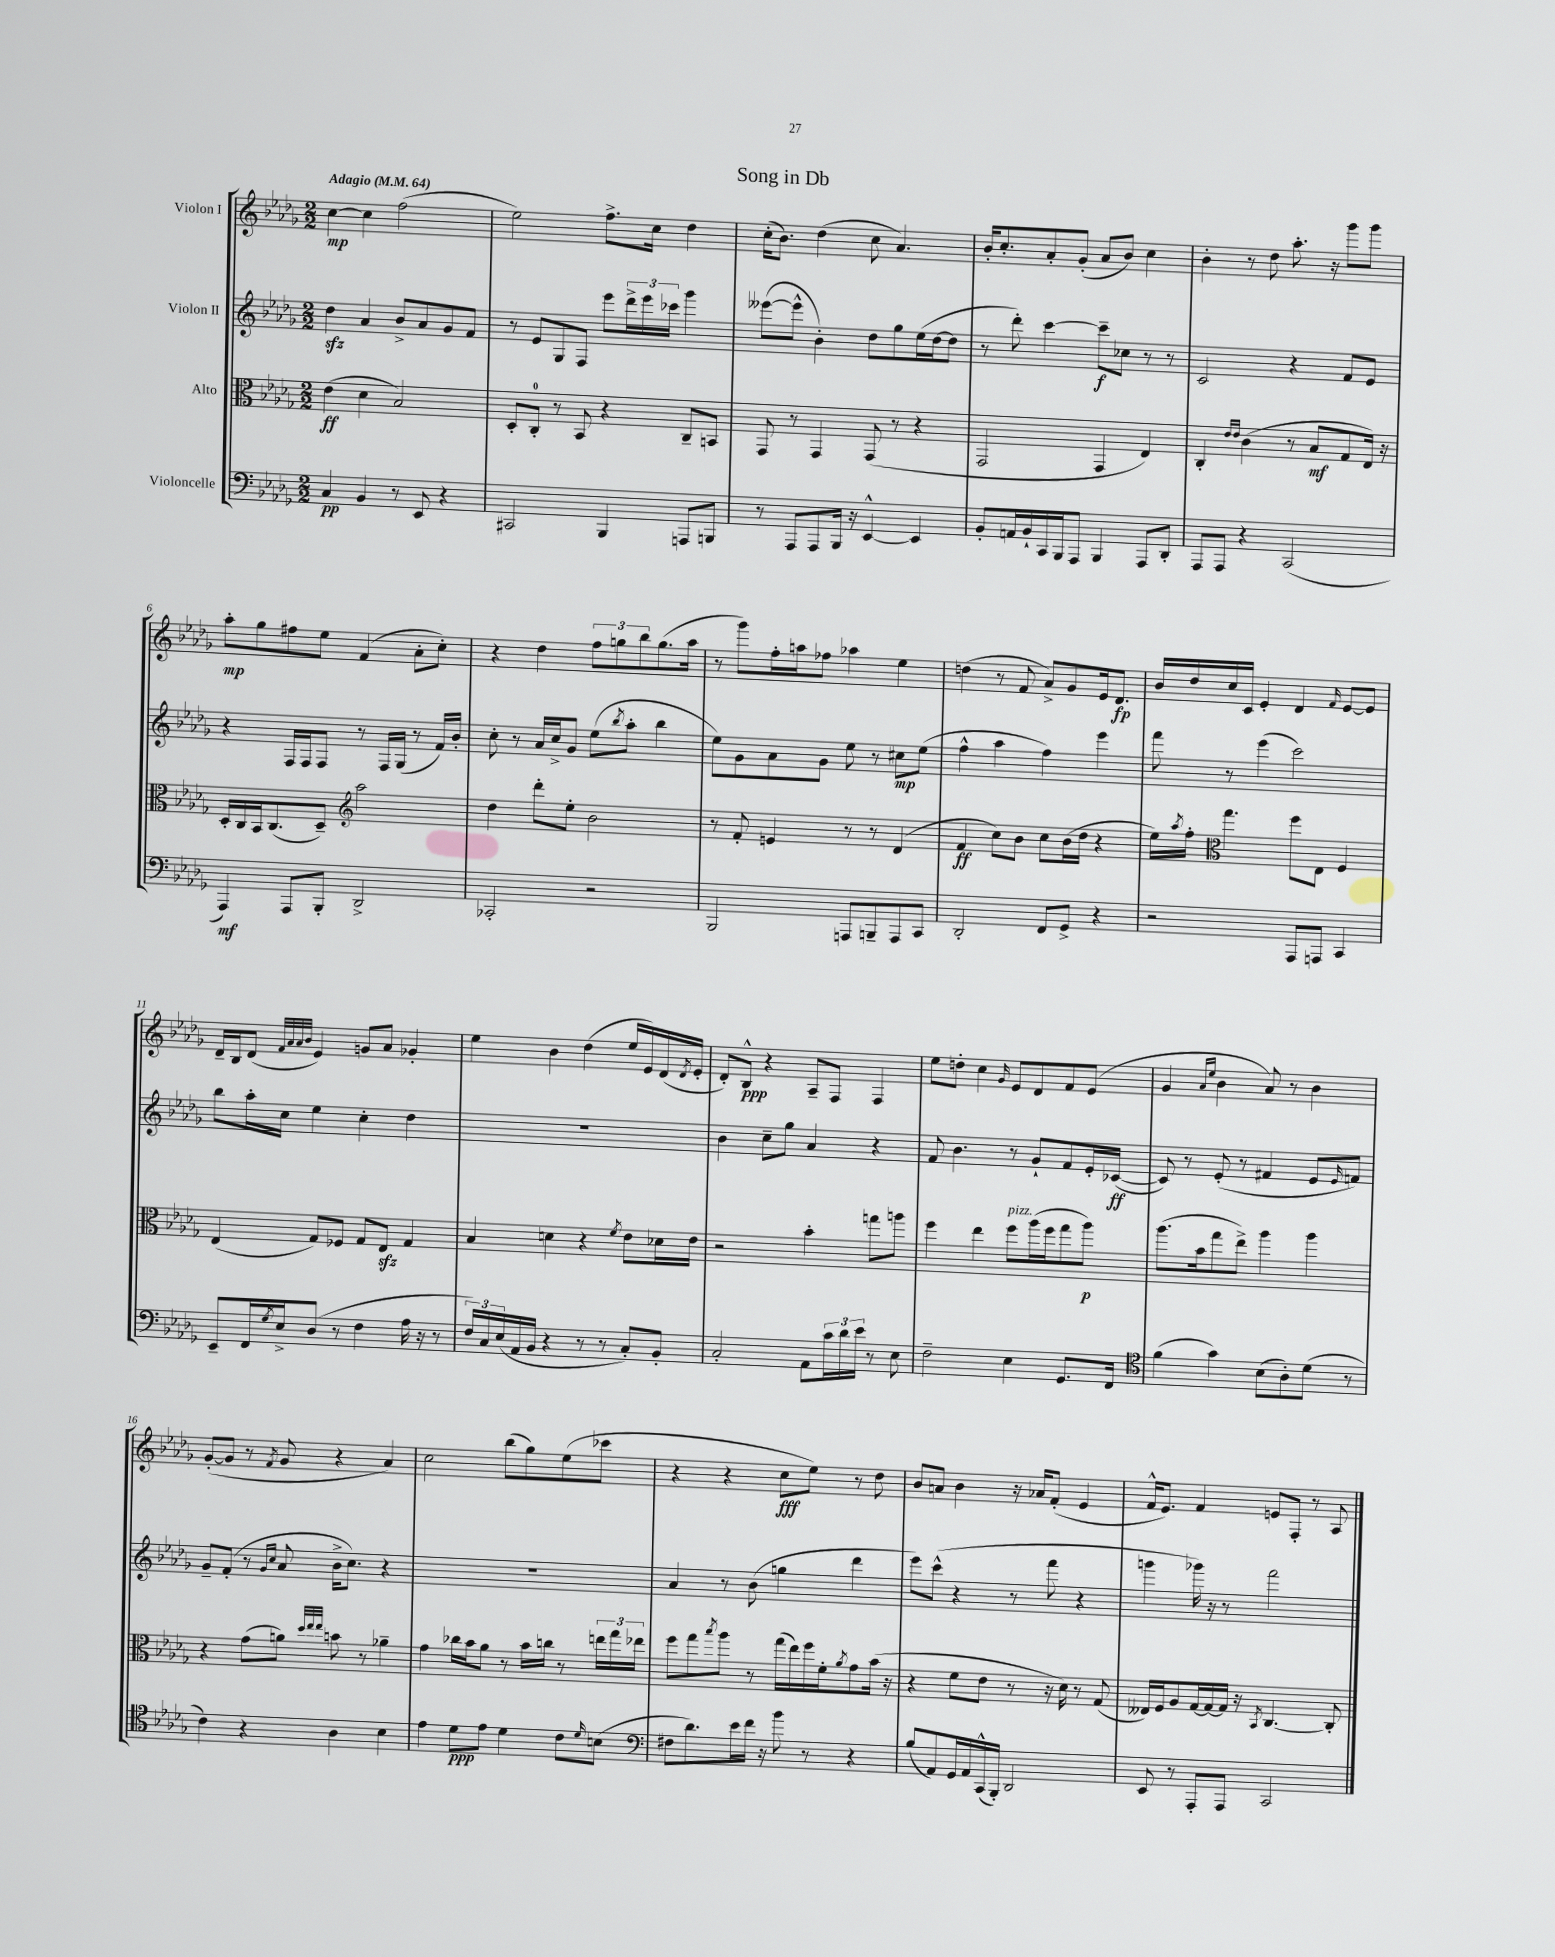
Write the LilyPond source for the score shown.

\header { title = "Song in Db" }
<<
\new StaffGroup <<
\new Staff = "s0" \with { instrumentName = "Violon I" } {
    \clef treble \key des \major \numericTimeSignature \time 2/2 \tempo "Adagio" 4 = 64
    c''4~\mp c''4 f''2( |
    ees''2) f''8.-> c''16 des''4 |
    c''16-.( bes'8.) des''4( c''8 aes'4.) |
    bes'16-. c''8.-. aes'8-. ges'8-.( aes'8 bes'8) c''4 |
    bes'4-. r8 des''8 aes''8.-. r16 ges'''8 ges'''8 |
    aes''8-.\mp ges''8 fis''8 ees''8 f'4( aes'8-. c''8-.) |
    r4 des''4 \tuplet 3/2 { f''8 g''8 bes''8 } g''8.( aes''16 |
    r8 ges'''8) f''16-. a''16 fes''8 aes''4 ees''4 |
    d''4( r8 f'8 aes'8->) ges'8 ees'16 des'8.\fp |
    bes'16 des''16 c''16 c'16 ees'4-. des'4 \grace { f'16 } ees'8~ ees'8 |
    des'16-- bes16 des'8( \grace { f'32 aes'32 aes'32 bes'32 } ees'4) g'8 aes'8 ges'4-. |
    ees''4 bes'4 des''4( ees''16 ees'16) des'16( \acciaccatura { des'8 } ees'16-. |
    des'8-.) bes8-^\ppp r4 aes8-- f8 f4 |
    ees''8 d''8-. c''4 \grace { ges'16 } ees'8 des'8 f'8 ees'8( |
    ges'4 \grace { aes'16 ees''16 } bes'4 aes'8) r8 bes'4 |
    ges'8~-.( ges'8 r8 \acciaccatura { f'8 } ges'8 r4 aes'4) |
    c''2 bes''8( ges''8) ees''8( ces'''8 |
    r4 r4 c''8\fff ees''8) r8 des''8 |
    bes'8 a'8 bes'4 r16 aes'16 f'8-.( ees'4 |
    f'16-^ ees'8.) f'4 e'8 f8-. r8 aes8 \bar "|." |
}
\new Staff = "s1" \with { instrumentName = "Violon II" } {
    \clef treble \key des \major \numericTimeSignature \time 2/2
    des''4\sfz aes'4 bes'8-> aes'8 ges'8 f'8 |
    r8 ees'8 ges8 f8 ees'''8 \tuplet 3/2 { des'''16-> ees'''16 ces'''16 } ges'''4 |
    eeses'''8~( eeses'''8-^ bes'4-.) des''8 ges''8 ees''16( des''16~ des''8 |
    r8 des'''8-.) c'''4~ c'''8--\f ces''8 r8 r8 |
    c'2 r4 f'8 ees'8 |
    r4 f16 f16 f8 r8 f16 ges16( r8 f'16) bes'16-. |
    c''8-. r8 aes'16 c''16-> ges'8 ees''8( \acciaccatura { bes''8 } aes''8-. bes''4 |
    ees''8) ges'8 aes'8 ges'8 ees''8 r8 cis''8\mp ees''8( |
    f''4-^ aes''4 f''4) ees'''4 |
    f'''8 r8 ees'''4( c'''2) |
    bes''8 aes''16-. c''16 ees''4 c''4-. des''4 |
    R1 |
    bes'4 c''8-- ges''8 aes'4 r4 |
    f'8 bes'4. r8 ges'8-! f'8 ees'16-. ces'16~\ff( |
    ces'8) r8 ees'8-.( r8 fis'4 ees'8 \grace { ees'16 } f'8) |
    ges'8-- f'8-.( r8 \grace { ges'16 c''16 } aes'8 bes'16-> c''8.) r4 |
    R1 |
    aes'4 r8 bes'8( g''4 des'''4 |
    ees'''8) c'''8-^( r4 r8 f'''8 r4 |
    g'''4 ges'''16) r16 r8 f'''2 \bar "|." |
}
\new Staff = "s2" \with { instrumentName = "Alto" } {
    \clef alto \key des \major \numericTimeSignature \time 2/2
    ees'4\ff( des'4 bes2) |
    des8-. c8-0-. r8 bes,8 r4 c8-- b,8 |
    ges,8 r8 ges,4 ges,8( r8 r4 |
    ges,2 ges,4 ees4) |
    c4-. \grace { ees'16 ees'16 } c'4( r8 bes8\mf ges8 ees16) r16 |
    des16-. c16 bes,16 c8.( des8--) \clef treble aes''2 |
    des''4 des'''8-. ees''8-. bes'2 |
    r8 f'8-. e'4 r8 r8 des'4( |
    f'4\ff c''8) bes'8 c''8 bes'16( des''16 r4 |
    ees''16) \acciaccatura { aes''8 } f''16-. \clef alto ges''4. f''8 ees8 f4 |
    ees4( ges8) fes8 ges8 ees8\sfz ges4 |
    bes4 d'4 r4 \acciaccatura { f'8 } ees'8 des'16 ees'16 |
    r2 bes'4-. g''8 a''8 |
    f''4 ees''4 f''8^\markup { \italic "pizz." } aes''16( f''16 ges''8 aes''8\p) |
    aes''8.( bes'16 ges''8 ees''8->) aes''4 aes''4 |
    r4 ges'8( a'8) \grace { des''32 ees''32 ees''32 } b'8 r8 aes'4-- |
    ges'4 ces''16 bes'16 aes'8 r8 bes'16 c''16 r8 \tuplet 3/2 { e''16 ges''16 ees''16 } |
    f''8 ges''8 \acciaccatura { bes''8 } aes''8 r8 ges''16( ees''16) f''16 f'16-. \acciaccatura { aes'8 } ges'8 bes'16( r16 |
    r4 f'8 ees'8 r8 r16 des'16) r8 ges8( |
    eeses16) f16 aes8 ges16~ ges16~ ges16 r16 \acciaccatura { bes,8 } c4.~ c8-. \bar "|." |
}
\new Staff = "s3" \with { instrumentName = "Violoncelle" } {
    \clef bass \key des \major \numericTimeSignature \time 2/2
    c4\pp bes,4 r8 ees,8 r4 |
    cis,2 bes,,4 a,,8 b,,8 |
    r8 aes,,8 aes,,8 bes,,16 r16 ees,4~-^ ees,4 |
    bes,8-. a,16 bes,16-! c,16 bes,,16 aes,,8 bes,,4 aes,,8 des,8-. |
    aes,,8 aes,,8 r4 c,2( |
    aes,,4\mf) aes,,8 bes,,8-. des,2-> |
    ces,2-. r2 |
    bes,,2 a,,8 b,,8-- a,,8 c,8 |
    des,2-. f,8 ges,8-> r4 |
    r2 aes,,8 a,,8 c,4 |
    ees,8-- f,16 \acciaccatura { ges8 } ees16-> des8( r8 f4 aes16 r16 r8 |
    \tuplet 3/2 { f16) c16 ees16( } aes,16 bes,16 r4 r8 r8 c8-.) bes,8-. |
    c2-. aes,8 \tuplet 3/2 { c'16 des'16 ees'16 } r8 ees8 |
    f2-- ees4 ges,8. f,16 |
    \clef tenor f'4( ges'4) bes8( aes8-.) des'8( r8 |
    c'4) r4 aes4 bes4 |
    ees'4 des'8\ppp ees'8 des'4 c'8 \grace { des'16 } b8( |
    \clef bass fis8 des'8.) ees'16 f'16 r16 bes'8 r8 r4 |
    bes8( aes,8) ges,16 aes,16 c,16-^( bes,,16-.) des,2 |
    ees,8 r8 aes,,8-. aes,,8 c,2 \bar "|." |
}
>>
>>
